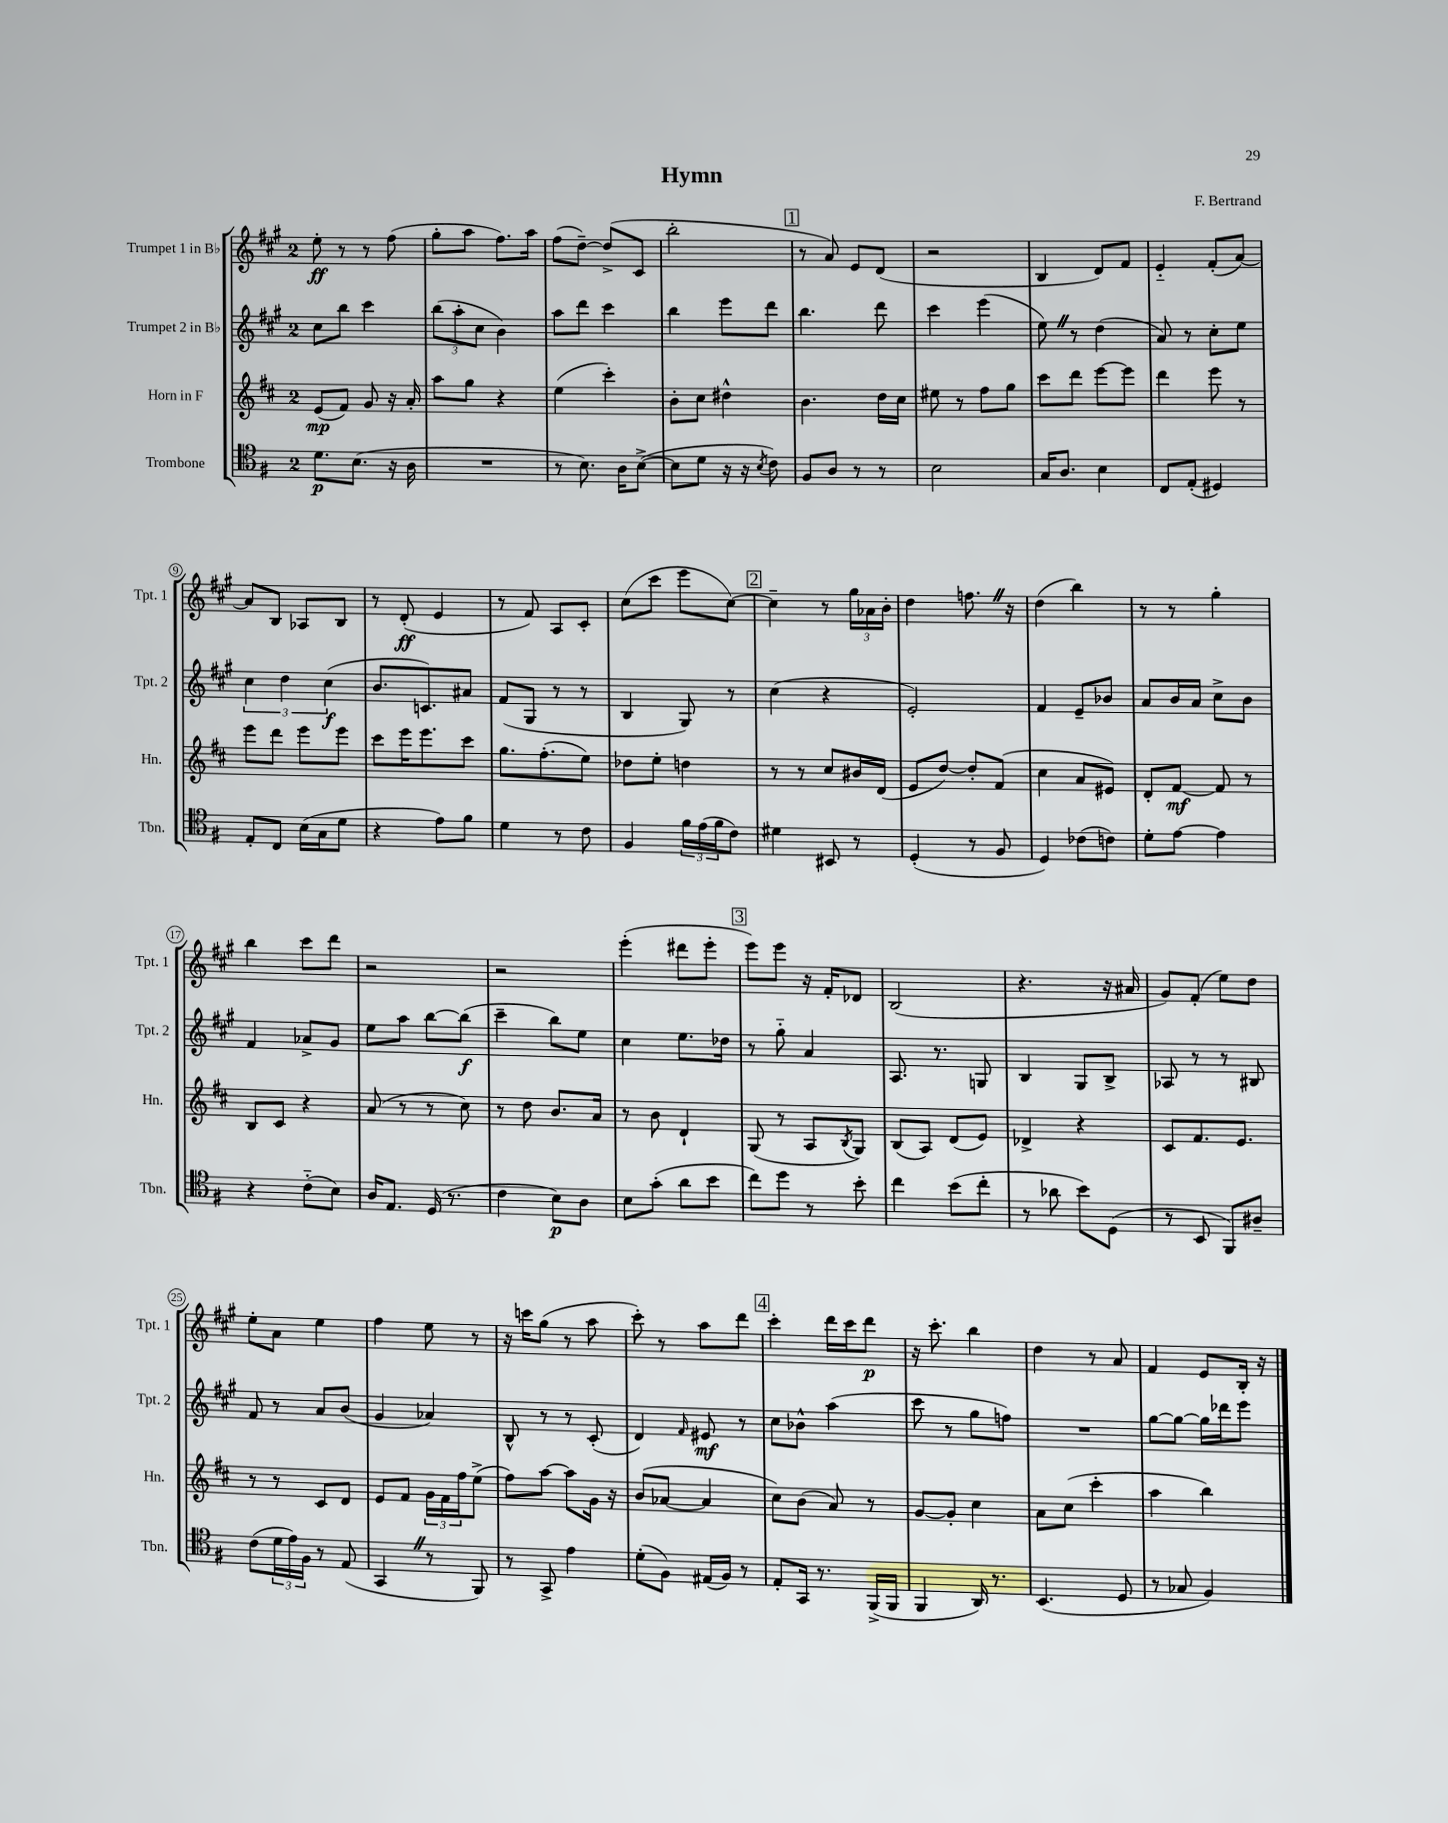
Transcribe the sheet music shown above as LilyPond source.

\header { title = "Hymn" composer = "F. Bertrand" }
<<
\new StaffGroup <<
\new Staff = "s0" \with { instrumentName = "Trumpet 1 in Bb" shortInstrumentName = "Tpt. 1" } {
    \clef treble \key a \major \once \override Staff.TimeSignature.style = #'single-digit \time 2/4
    e''8-.\ff r8 r8 fis''8( |
    gis''8-. a''8 fis''8.) a''16 |
    fis''8( d''8~--) d''8->( cis'8 |
    b''2-. |
    \mark \markup { \box "1" } r8 a'8) e'8 d'8( |
    r2 |
    b4 d'8) fis'8 |
    e'4-_ fis'8-.( a'8~) |
    a'8 b8 aes8 b8 |
    r8 d'8-.\ff( e'4 |
    r8 fis'8) a8 cis'8-. |
    cis''8( cis'''8 e'''8 cis''8~) |
    \mark \markup { \box "2" } cis''4-- r8 \tuplet 3/2 { gis''16 aes'16 b'16-. } |
    d''4 f''8. \once \override BreathingSign.text = \markup { \musicglyph "scripts.caesura.straight" } \breathe r16 |
    d''4( b''4) |
    r8 r8 gis''4-. |
    b''4 cis'''8 d'''8 |
    r2 |
    r2 |
    e'''4-.( dis'''8 e'''8-. |
    \mark \markup { \box "3" } e'''8) e'''8 r16 fis'16-. des'8 |
    b2( |
    r4. r16 ais'16 |
    gis'8) fis'8-.( e''8) d''8 |
    e''8-. a'8 e''4 |
    fis''4 e''8 r8 |
    r16 c'''16 gis''8( r8 a''8 |
    cis'''8-.) r8 a''8 d'''8 |
    \mark \markup { \box "4" } cis'''4-. d'''16 cis'''16 d'''8\p |
    r16 cis'''8.-. b''4 |
    d''4 r8 a'8 |
    fis'4 e'8 b16-. r16 \bar "|." |
}
\new Staff = "s1" \with { instrumentName = "Trumpet 2 in Bb" shortInstrumentName = "Tpt. 2" } {
    \clef treble \key a \major \once \override Staff.TimeSignature.style = #'single-digit \time 2/4
    cis''8 b''8 cis'''4 |
    \tuplet 3/2 { b''8( a''8-. cis''8 } b'4) |
    a''8 d'''8 cis'''4 |
    b''4 e'''8 d'''8 |
    \mark \markup { \box "1" } b''4. d'''8 |
    cis'''4 e'''4( |
    e''8) \once \override BreathingSign.text = \markup { \musicglyph "scripts.caesura.straight" } \breathe r8 d''4( |
    a'8) r8 cis''8-. e''8 |
    \tuplet 3/2 { cis''4 d''4 cis''4\f( } |
    b'8. c'8.) ais'8 |
    fis'8( gis8 r8 r8 |
    b4 gis8) r8 |
    \mark \markup { \box "2" } cis''4( r4 |
    e'2-.) |
    fis'4 e'8-- bes'8 |
    a'8 b'16 a'16 cis''8-> b'8 |
    fis'4 aes'8-> gis'8 |
    e''8 a''8 b''8~ b''8\f( |
    cis'''4-- b''8) e''8 |
    cis''4 e''8. des''16 |
    \mark \markup { \box "3" } r8 gis''8-_ a'4 |
    a8. r8. g8 |
    b4 gis8 b8-> |
    aes8 r8 r8 bis8 |
    fis'8 r8 a'8 b'8( |
    gis'4 aes'4) |
    b8-^ r8 r8 cis'8-.( |
    d'4) \grace { fis'16 } eis'8\mf r8 |
    \mark \markup { \box "4" } cis''8 bes'8-^ a''4( |
    cis'''8 r8 gis''8 f''8) |
    R2 |
    gis''8~ gis''8~ gis''16 des'''16 e'''8 \bar "|." |
}
\new Staff = "s2" \with { instrumentName = "Horn in F" shortInstrumentName = "Hn." } {
    \clef treble \key d \major \once \override Staff.TimeSignature.style = #'single-digit \time 2/4
    e'8\mp( fis'8) g'8 r16 a'16-. |
    a''8 g''8 r4 |
    e''4( cis'''4-.) |
    b'8-. cis''8 dis''4-^ |
    \mark \markup { \box "1" } b'4. d''16 cis''16 |
    eis''8 r8 fis''8 g''8 |
    cis'''8 d'''8 e'''8~ e'''8 |
    d'''4 e'''8 r8 |
    e'''8 d'''8 e'''8 e'''8 |
    cis'''8 e'''16 e'''8. cis'''8 |
    g''8. fis''8.-.( e''8) |
    des''8 e''8-. d''4 |
    \mark \markup { \box "2" } r8 r8 cis''8 bis'16 d'16( |
    e'8 d''8~) d''8-. fis'8( |
    cis''4 a'8 eis'8) |
    d'8-. fis'8~\mf fis'8 r8 |
    b8 cis'8 r4 |
    a'8( r8 r8 cis''8) |
    r8 d''8 b'8. a'16 |
    r8 b'8 d'4-! |
    \mark \markup { \box "3" } g8( r8 a8 \acciaccatura { b8 } g8) |
    b8( a8) d'8( e'8) |
    des'4-> r4 |
    cis'8 fis'8. e'8. |
    r8 r8 cis'8 d'8 |
    e'8 fis'8 \tuplet 3/2 { g'16 fis'16 fis''16 } e''8->( |
    fis''8) a''8~ a''8 g'16 r16 |
    b'8( aes'8~ aes'4 |
    \mark \markup { \box "4" } cis''8) b'8( a'8) r8 |
    g'8~ g'8-. cis''4 |
    a'8 cis''8( cis'''4-. |
    a''4 b''4) \bar "|." |
}
\new Staff = "s3" \with { instrumentName = "Trombone" shortInstrumentName = "Tbn." } {
    \clef tenor \key g \major \once \override Staff.TimeSignature.style = #'single-digit \time 2/4
    d'8.\p b8.( r16 a16 |
    R2 |
    r8 b8.) a16 b8~->( |
    b8 d'8 r16 r16 \acciaccatura { b8 } c'8) |
    \mark \markup { \box "1" } fis8 a8 r8 r8 |
    b2 |
    g16 a8. b4 |
    c8 e8-.( dis4) |
    e8-. c8 b16( g16 d'8 |
    r4 e'8) fis'8 |
    d'4 r8 c'8 |
    fis4 \tuplet 3/2 { fis'16 e'16( fis'16 } c'8) |
    \mark \markup { \box "2" } dis'4 bis,8 r8 |
    d4-.( r8 fis8 |
    d4) ces'8( c'8) |
    d'8-. e'8~ e'4 |
    r4 c'8-_( b8) |
    a16 e8. d16( r8. |
    c'4 b8\p) a8 |
    b8 g'8-.( a'8 b'8 |
    \mark \markup { \box "3" } c''8) d''8 r8 b'8-. |
    c''4 b'8( c''8-. |
    r8 aes'8 b'8) d8( |
    r8 b,8 fis,8) ais8-- |
    c'8( \tuplet 3/2 { d'16 e'16) fis16 } r8 e8( |
    g,4 \once \override BreathingSign.text = \markup { \musicglyph "scripts.caesura.straight" } \breathe r8 fis,8) |
    r8 g,8-> e'4 |
    d'8-.( fis8) eis16( fis16) r8 |
    \mark \markup { \box "4" } e8-. g,16 r8. fis,16->( fis,16 |
    fis,4 a,16) r8. |
    b,4.( d8 |
    r8 ges8 fis4) \bar "|." |
}
>>
>>
\layout { \context { \Score \override BarNumber.stencil = #(make-stencil-circler 0.1 0.3 ly:text-interface::print) } }
